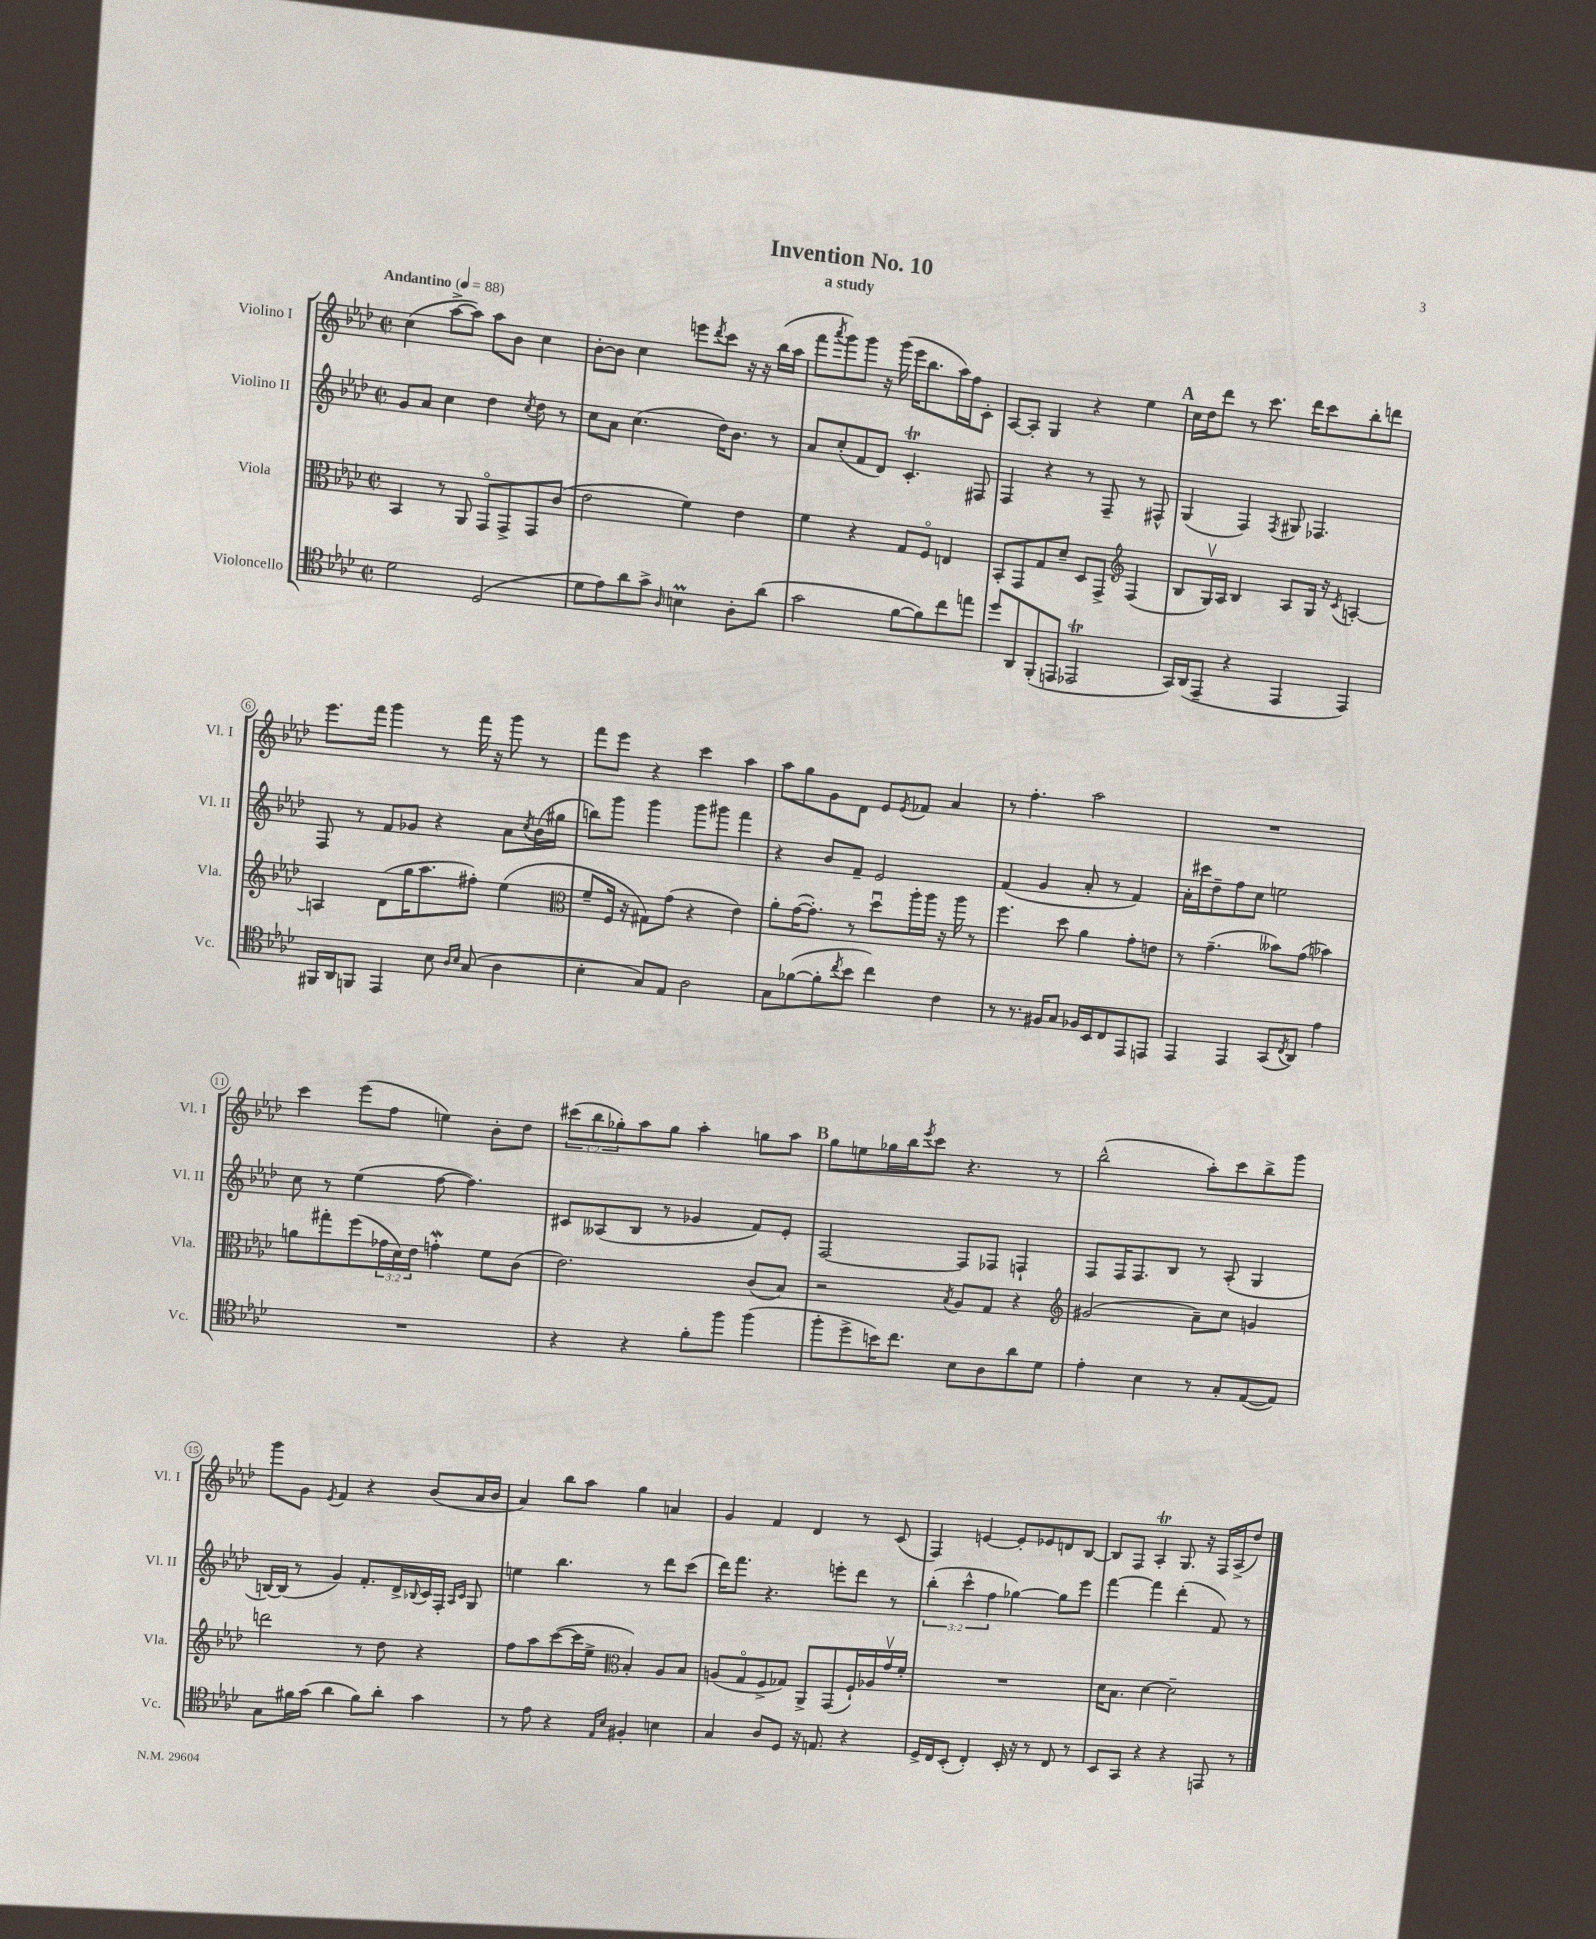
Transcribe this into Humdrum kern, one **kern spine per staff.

**kern	**kern	**kern	**kern
*staff4	*staff3	*staff2	*staff1
*clefC4	*clefC3	*clefG2	*clefG2
*k[b-e-a-d-]	*k[b-e-a-d-]	*k[b-e-a-d-]	*k[b-e-a-d-]
*M2/2	*M2/2	*M2/2	*M2/2
*met(c|)	*met(c|)	*met(c|)	*met(c|)
*MM88	*MM88	*MM88	*MM88
2d-	4BB-	8g	(4cc
.	.	8a-	.
.	8r	4cc	[8aa-^
.	8AA-	.	8aa-])
(2D-	8GGo	4dd-	8aa-
.	8GG^	.	8b-
.	.	8qcc	.
.	8GG	8dd-	4cc
.	(8c	8r	.
=	=	=	=
8d-	2e-	8cc	[8b-'
8e-)	.	8a-	8b-]
8a-	.	(4.cc	4cc
8g^	.	.	.
16qqA-	.	.	.
4B	4f)	.	8eee
.	.	.	8qddd-
.	.	16dd-)	8ccc
.	.	8.b-	.
8A-'	4e-	.	16r
.	.	.	16r
(8a-	.	8r	(16bb-
.	.	.	16aa-
=	=	=	=
2g	4f	8a-	8fff
.	.	.	8qaaa-
.	.	(8cc'	8ggg)
.	4r	8f	8ggg
.	.	8d-)	16r
.	.	.	(16ggg
[8f	8G	4.c'	16eee-
.	.	.	8.bb-
8f])	8Fo	.	.
8cc	4E	.	16aa-)
.	.	.	16ff
8ee	.	8F#	8c'
=	=	=	=
8dd-	8BB-'	4F	[8A-
8AA-	8GG	.	8A-']
(8FF'	8G	4r	4G
8EE	8d-~	.	.
2EE-	8D-	8r	4r
.	8GG^	8F~	.
*	*clefG2	*	*
.	(4F	8r	4ee-
.	.	8F#^^	.
=	=	=	=
16GG)	8B-	(4G	16cc
(16AA-	.	.	16dd-
8EE-~	16Gv)	.	8ddd-
.	16A-	.	.
4r	4B-	4F)	8r
.	.	.	8.ccc
.	.	8qF	.
4EE-	8A-	8G#	.
.	.	.	16ddd-
.	16G	4.F-	8ccc
.	16r	.	.
.	8qc	.	.
4EE-)	[4A'	.	8bb-'
.	.	.	8ddd
=	=	=	=
16FF#	4A]	8F	8.eee-
16AA-	.	.	.
8FF	.	8r	.
.	.	.	16fff
4EE-	(8d-	8f	4ggg
.	16gg	8g-	.
.	8.aa-	.	.
8B-	.	4r	8r
16qqA-	.	.	.
16qqB-	.	.	.
(8G	8ff#')	.	16fff
.	.	.	16r
4A-	(4ee-	8a-	8ggg
.	.	8qcc	.
.	.	(16b-	8r
.	.	16gg#	.
=	=	=	=
*	*clefC3	*	*
4B-'	8f~	8bb)	8fff
.	16F	8ggg	8eee-
.	16r	.	.
8G)	8G#)	4ggg	4r
8E-	(8g	.	.
2A-	4r	8ggg	4ccc
.	.	8ggg#	.
.	4e-)	4fff	4aa-
=	=	=	=
8G	8a-'	4r	8aa-
([8f-	([16g	.	8gg
.	8.g'])	.	.
8f-']	.	8b-	8g
8qcc	.	.	.
8b-	8r	8f~	8d-
4cc)	8dd-u	2e-	8e-
.	.	.	8qe-
.	16aa-'	.	8f-
.	16aa-	.	.
4c	16r	.	4a-
.	16aa-	.	.
.	8r	.	.
=	=	=	=
8r	4.ff	(4f	8r
8.r	.	.	4.ff'
.	.	4g	.
16F#	.	.	.
8G	8dd-	.	.
16F-	4a-	8a-'	2aa-
16BB-	.	.	.
8C	.	8r	.
8EE-	8g'	4f)	.
8EE	8e	.	.
=	=	=	=
4EE-	8r	16a-'	1r
.	.	16ccc#	.
.	(4.g~	8dd-~	.
4EE-	.	8ff	.
.	.	8cc	.
(8GG	8b--)	2ee	.
8qC	.	.	.
8AA-)	(8g	.	.
4e-	4b-)	.	.
=	=	=	=
1r	8a	8cc	4ccc
.	8gg#'	8r	.
.	(8ff	(4ee-	(8eee-
.	24g-	.	8ff
.	24d-)	.	.
.	24e-	.	.
.	4g'	[8ff	4ee)
.	.	4.ff])	.
.	8f	.	8b-'
.	(8c	.	8dd-
=	=	=	=
4r	2.e-)	8c#	(12ccc#
.	.	.	12bb-
.	.	(8A--	.
.	.	.	12gg-')
4r	.	8B-	8aa-
.	.	8r	8gg-
8f'	.	4g-	4aa-'
8ff	.	.	.
(4ff	(8c	8f)	8gg
.	8B-)	8e-'	8aa-
=	=	=	=
8ff'	2r	[2F	8gg
8dd-^	.	.	8ee
16b)	.	.	16gg-
8.cc	.	.	16bb-
.	.	.	8qeee-
.	.	.	8ccc
.	8qB-	.	.
8B-	8A-	8F]	4.r
8A-	8G	8F-	.
8a-	4r	4F`	.
8d-	.	.	8r
=	=	=	=
*	*clefG2	*	*
4e-'	(2g#	8F	(2bb-^^
.	.	16F	.
.	.	8.F	.
4B-	.	.	.
.	.	8B-	.
8r	8a-~)	8r	8aa-')
8G'	8cc	(8A-'	8ccc
([8E-	4g	4G	8bb-^
8E-])	.	.	8ggg
=	=	=	=
8G	2ddd	[16B)	8ggg
.	.	(16B]	.
16f#	.	8r	8g
(16g	.	.	.
.	.	.	8qe-
4a-	.	4g)	4f
8f#)	8r	8.f'	4r
8a-'	8dd-	.	.
.	.	16d-^	.
.	.	8qqB-	.
4g	4r	16c	(8b-
.	.	16F'	.
.	.	16qqA-	.
.	.	16qqc	.
.	.	8G	16a-
.	.	.	16b-
=	=	=	=
8r	8ff	4ee	4a-)
8e-	8aa-	.	.
4r	([8ccc	4.bb-	8bb-
.	16ccc]	.	8aa-
.	16ee-^	.	.
*	*clefC3	*	*
16qqE-	.	.	.
16qqB-	.	.	.
4F#'	4B-')	.	4gg
.	.	8r	.
4B	8A-	8ddd-	4a
.	8B-	(8ccc	.
=	=	=	=
4G	(8A	16ddd-)	4g
.	.	8.fff	.
.	8Go	.	.
8A-	8F^	4.r	4f
8D-	8G-)	.	.
16r	8AA-^	.	4d-
8.E	.	.	.
.	(8GG	8eee'	.
4r	16F`)	8ddd-	8r
.	16A-	.	.
.	16gv	8r	(8c
.	16f'	.	.
=	=	=	=
16D-^	1r	(6bb-'	4F)
16C	.	.	.
(8BB-'	.	.	.
.	.	6ccc^^	.
4C')	.	.	[4e
.	.	6ff	.
16BB-'	.	[4gg-)	8e']
16r	.	.	.
8r	.	.	8e-
8C	.	8gg-]	8d
8r	.	8eee-	[8B-
=	=	=	=
8BB-	16d-	[4fff	8B-]
.	8.B-	.	.
8GG	.	.	8F
4r	[4d-	4fff]	4A-'
4r	2d-~]	(4ddd-'	8.G
.	.	.	16r
8EE	.	8f)	16F
.	.	.	(16A-^
8r	.	8r	8dd-)
==	==	==	==
*-	*-	*-	*-
